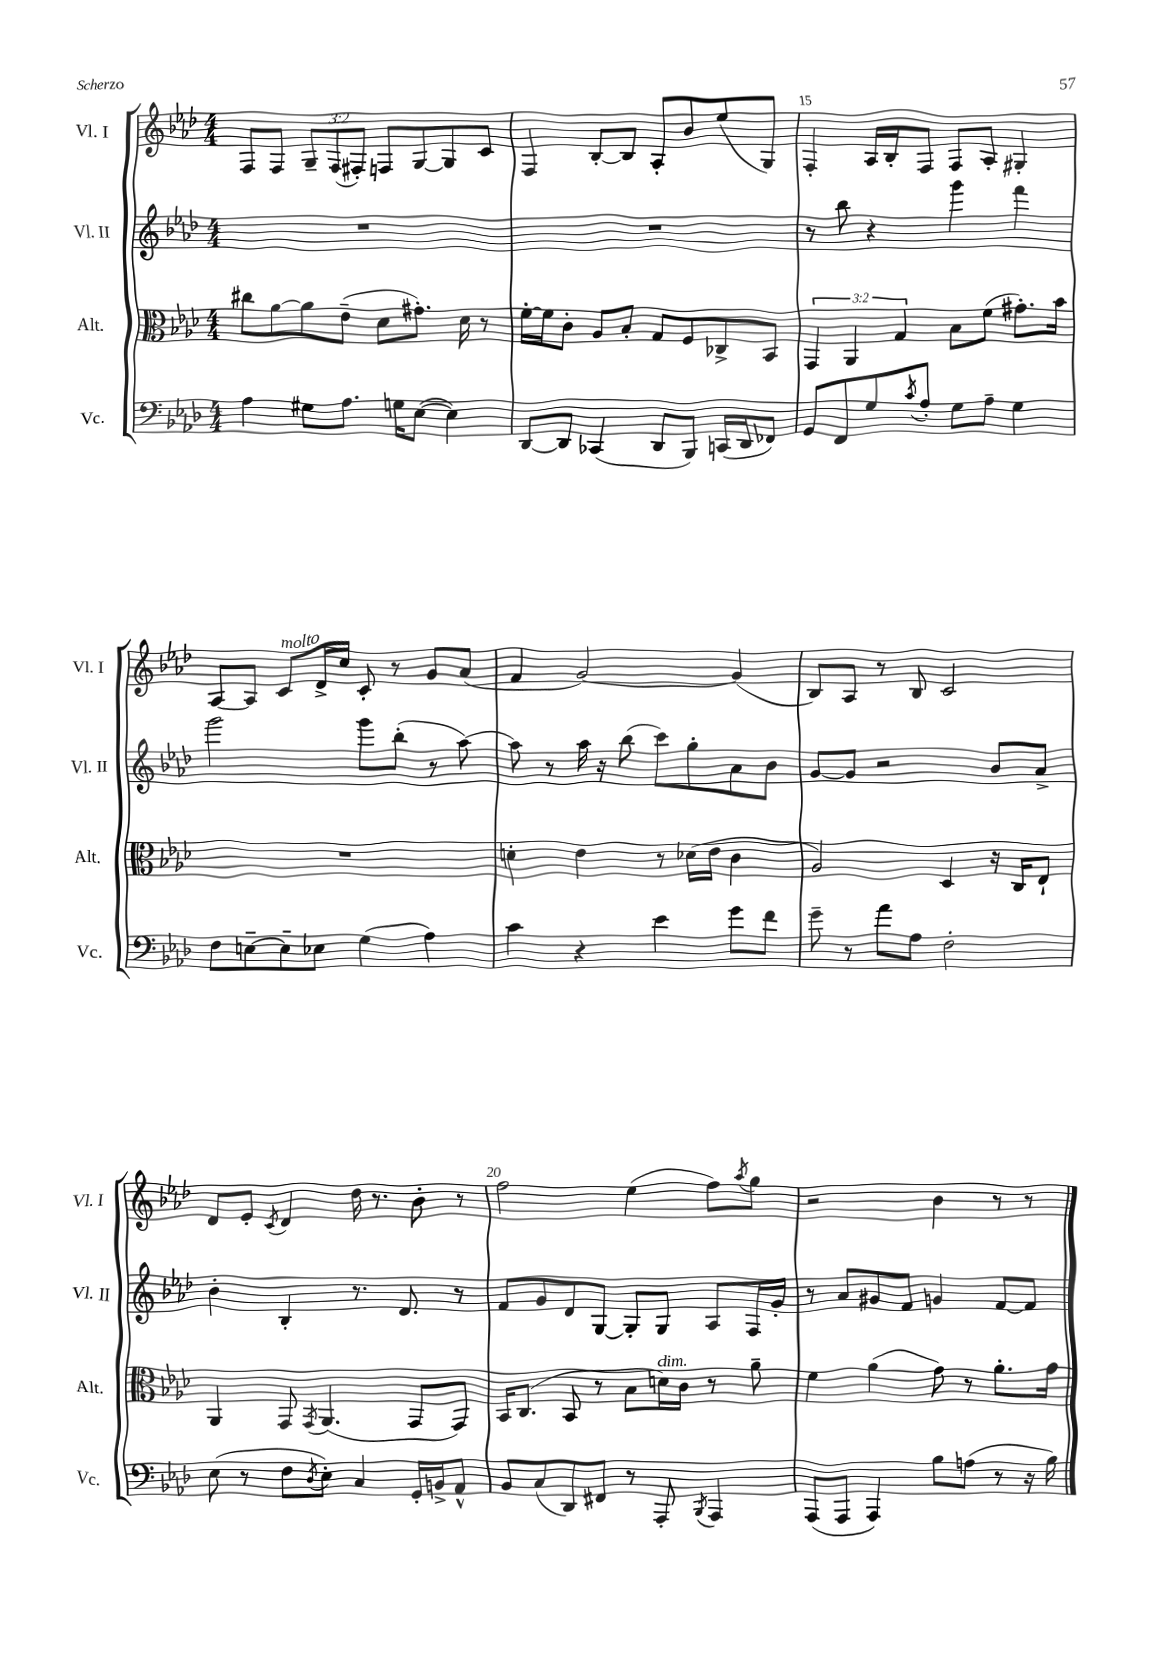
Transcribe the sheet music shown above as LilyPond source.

<<
\new StaffGroup <<
\new Staff = "s0" \with { instrumentName = "Vl. I" shortInstrumentName = "Vl. I" } {
    \clef treble \key aes \major \numericTimeSignature \time 4/4 \override Staff.TupletNumber.text = #tuplet-number::calc-fraction-text
    f8 f8 \tuplet 3/2 { g8-- f8( fis8-.) } f8 g8~ g8 c'8 |
    f4 bes8~-. bes8 aes8-. bes'8 ees''8( g8) |
    f4-. aes16 bes16-. f8 f8 aes8-. gis4-. |
    aes8~ aes8 c'8^\markup { \italic "molto" } des'16-> c''16 c'8-. r8 g'8 aes'8( |
    f'4 g'2~) g'4( |
    bes8) aes8 r8 bes8 c'2 |
    des'8 ees'8-. \acciaccatura { c'8 } des'4 des''16 r8. bes'8-. r8 |
    f''2 ees''4( f''8) \acciaccatura { aes''8 } g''8 |
    r2 bes'4 r8 r8 \bar "|." |
}
\new Staff = "s1" \with { instrumentName = "Vl. II" shortInstrumentName = "Vl. II" } {
    \clef treble \key aes \major \numericTimeSignature \time 4/4
    R1 |
    R1 |
    r8 bes''8 r4 g'''4 f'''4 |
    g'''2 g'''8 bes''8-.( r8 aes''8~) |
    aes''8 r8 aes''16 r16 bes''8( c'''8) g''8-. aes'8 bes'8 |
    g'8~ g'8 r2 bes'8 aes'8-> |
    bes'4-. bes4-. r8. des'8. r8 |
    f'8 g'8 des'8 g8~ g8-. g8 aes8 f16 g'16-. |
    r8 aes'8 gis'8 f'8 g'4 f'8~ f'8 \bar "|." |
}
\new Staff = "s2" \with { instrumentName = "Alt." shortInstrumentName = "Alt." } {
    \clef alto \key aes \major \numericTimeSignature \time 4/4 \override Staff.TupletNumber.text = #tuplet-number::calc-fraction-text
    cis''8 aes'8~ aes'8 ees'8--( des'8 gis'8.-.) des'16 r8 |
    f'16~-. f'16 c'8-. aes8 bes8-. g8 f8 ces8-> bes,8 |
    \tuplet 3/2 { g,4 aes,4 g4 } bes8 f'8( gis'8.-.) bes'16 |
    R1 |
    d'4-. ees'4 r8 des'16( ees'16 c'4 |
    aes2) des4 r16 c16 ees8-! |
    aes,4 g,8 \acciaccatura { g,8 } aes,4.( g,8 g,8) |
    bes,16 c8.( bes,8 r8 bes8 d'16^\markup { \italic "dim." }) c'16 r8 aes'8-- |
    f'4 aes'4( g'8) r8 aes'8.-. g'16 \bar "|." |
}
\new Staff = "s3" \with { instrumentName = "Vc." shortInstrumentName = "Vc." } {
    \clef bass \key aes \major \numericTimeSignature \time 4/4
    aes4 gis8 aes8. g16 ees8~( ees4) |
    des,8~ des,8 ces,4( des,8 bes,,8) c,16( des,16 fes,8) |
    g,8 f,8 g8 \acciaccatura { c'8 } aes8-. g8 aes8-- g4 |
    f8 e8~-- e8-- ees8 g4( aes4) |
    c'4 r4 ees'4 g'8 f'8 |
    g'8-- r8 aes'8 aes8 f2-. |
    ees8( r8 f8 \acciaccatura { des8 } ees8-.) c4 g,16-. b,16-> aes,8-^ |
    bes,8 c8( des,8) fis,8 r8 aes,,8-. \acciaccatura { bes,,8 } aes,,4 |
    aes,,8( aes,,8 aes,,4) bes8 a8( r8 r16 bes16) \bar "|." |
}
>>
>>
\layout { \context { \Score currentBarNumber = #13 \override BarNumber.break-visibility = ##(#f #t #t) barNumberVisibility = #(every-nth-bar-number-visible 5) } }
